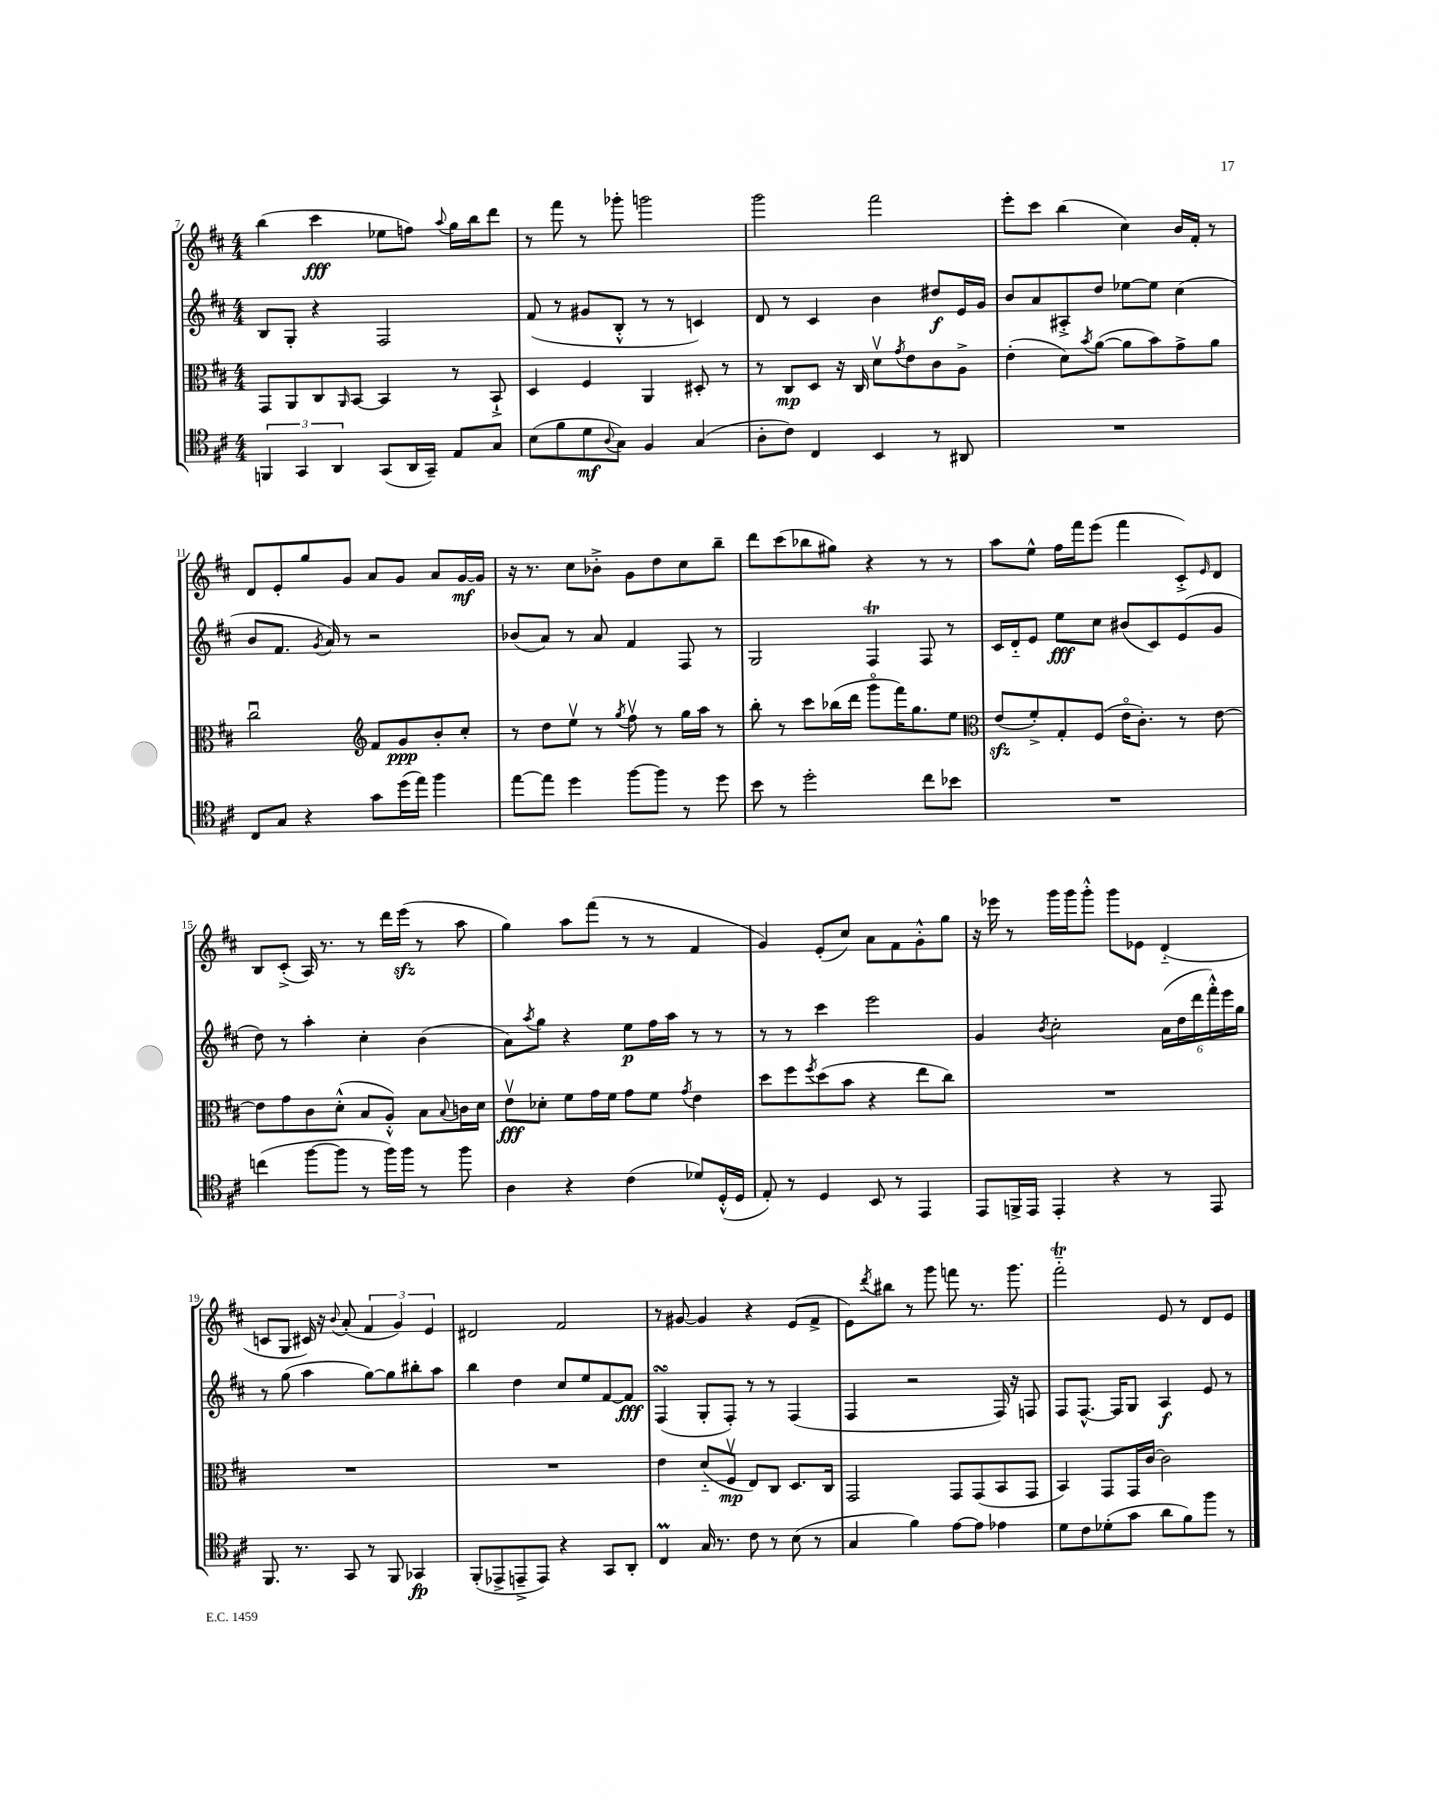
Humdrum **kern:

**kern	**kern	**kern	**kern
*staff4	*staff3	*staff2	*staff1
*clefC4	*clefC3	*clefG2	*clefG2
*k[f#c#]	*k[f#c#]	*k[f#c#]	*k[f#c#]
*M4/4	*M4/4	*M4/4	*M4/4
6FF	8GG	8B	(4bb
.	8AA	8G'	.
6GG	.	.	.
.	8C#	4r	4ccc#
6AA	.	.	.
.	16qqAA	.	.
.	[8BB	.	.
(8GG	4BB]	2F#	8ee-
16AA	.	.	8ff)
16GG~)	.	.	.
.	.	.	8qqaa
8E	8r	.	16gg
.	.	.	16bb
8G	8BB`^	.	8ddd
=	=	=	=
(8B	4D	(8f#	8r
8f#	.	8r	8fff#
8d	4F#	8g#	8r
8qqA	.	.	.
8G)	.	8B'^^	8ggg-'
4F#	4AA	8r	2ggg
.	.	8r	.
(4G	8D#'	4c)	.
.	8r	.	.
=	=	=	=
8A'	8r	8d	2ggg
8c#)	8C#	8r	.
4C#	8D	4c#	.
.	16r	.	.
.	16C#	.	.
4BB	8dv	4b	2fff#
.	8qg	.	.
.	8e	.	.
8r	8c#	8dd#	.
8AA#	8A^	16e	.
.	.	16g	.
=	=	=	=
1r	(4e'	8b	8eee'
.	.	8a	8ccc#
.	8d)	8A#'^	(4bb
.	8qb	.	.
.	([8a	8dd	.
.	8a]	[8ee-	4cc#)
.	8b)	8ee-]	.
.	8g^	(4cc#	16b
.	.	.	16f#'
.	8a	.	8r
=	=	=	=
8C#	2cc#u	8b	8d
8G	.	8.f#	8e'
4r	.	.	8gg
.	.	8qg	.
.	.	16a)	.
.	.	8r	8g
*	*clefG2	*	*
8g	8f#	2r	8a
(16dd	8g	.	8g
16ee)	.	.	.
4ff#	8b'	.	8a
.	8cc#'	.	[16g
.	.	.	16g]
=	=	=	=
[8ee	8r	(8b-	16r
.	.	.	8.r
8ee]	8dd	8a)	.
4dd	8eev	8r	8cc#
.	8r	8a	8b-'^
.	8qgg	.	.
[8ff#	8ff#v	4f#	8g
8ff#]	8r	.	8dd
8r	16gg	8F#	8cc#
.	16aa	.	.
8dd	8r	8r	8bb~
=	=	=	=
8b	8bb'	2G	8ddd
8r	8r	.	(8ccc#
2dd'	8ccc#	.	8bb-
.	(16bb-	.	8gg#)
.	16ddd	.	.
.	8gggo	4F#	4r
.	16fff#)	.	.
.	8.gg	.	.
8cc#	.	8F#	8r
8b-	8ee	8r	8r
=	=	=	=
*	*clefC3	*	*
1r	(8e	16c#	8aa
.	.	16d'~	.
.	8f#'^)	8e	8ee^^
.	8G'	8ee	16ff#
.	.	.	16fff#
.	(8F#	8cc#	(8eee
.	16eo	(8b#	4fff#
.	8.c#')	.	.
.	.	8c#)	.
.	8r	(8e	8c#'^)
.	.	.	16qqe
.	[8e	8g	8d
=	=	=	=
(4cc	8e]	8dd)	8B
.	8g	8r	(8c#'^
[8ff#	8c#	4aa'	16A)
.	.	.	8.r
8ff#]	(8d'^^	.	.
8r	8B	4cc#'	8r
16ff#)	8A'^^)	.	16ddd
16ff#	.	.	(16eee
8r	8B	(4b	8r
.	8qqB	.	.
8ff#	16c	.	8aa
.	16d	.	.
=	=	=	=
4A	8ev	8a)	4gg)
.	.	8qaa	.
.	8d-'	8gg	.
4r	8f#	4r	8aa
.	16g	.	(8fff#
.	16f#	.	.
(4c#	8g	8ee	8r
.	8f#	16ff#	8r
.	.	16aa	.
.	8qg	.	.
8d-)	4e	8r	4f#
(16D'^^	.	8r	.
16D	.	.	.
=	=	=	=
8E')	8dd	8r	4g)
8r	8ff#	8r	.
.	8qff#	.	.
4D	(8dd	4ccc#	(8e'
.	8b	.	8cc#)
8BB	4r	2eee	8a
8r	.	.	8f#
4EE	8ee	.	8g'^^
.	8cc#)	.	8gg
=	=	=	=
8EE	1r	4g	16r
.	.	.	16eee-
16FF^	.	.	8r
16EE	.	.	.
.	.	8qb	.
4EE'	.	2cc#'	16ggg
.	.	.	16ggg
.	.	.	8ggg'^^
4r	.	.	8ggg
.	.	.	8e-
8r	.	(24a	(4d'~
.	.	24dd	.
.	.	24ddd	.
8EE	.	24fff#'^^)	.
.	.	24eee	.
.	.	24gg	.
=	=	=	=
8.FF#	1r	8r	8c
.	.	(8gg	8G
8.r	.	.	.
.	.	4aa	16c#)
.	.	.	16r
.	.	.	8qqb
8GG	.	.	(8a'
8r	.	[8gg)	6f#
8FF#	.	8gg]	.
.	.	.	6g)
4GG-	.	8bb#'	.
.	.	.	6e
.	.	8aa	.
=	=	=	=
(8FF#'	1r	4bb	2d#
8EE-^	.	.	.
8EE~^	.	4dd	.
8EE)	.	.	.
4r	.	8cc#	2f#
.	.	8ee	.
8GG	.	[8f#	.
8AA'	.	8f#]	.
=	=	=	=
4C#	4e	(4F#	8r
.	.	.	[8g#
16G	(8d'~	8G'	4g#]
8.r	.	.	.
.	8F#v	8F#')	.
8c#	8E)	8r	4r
8r	8C#	8r	.
(8B	8.D	(4F#	(8e
8r	.	.	8f#^
.	16C#	.	.
=	=	=	=
4G	2GG	4F#	8e)
.	.	.	8qddd
.	.	.	8bb#
4f#)	.	2r	8r
.	.	.	8ggg
[8e	8GG	.	8fff
8e]	(8GG	.	8.r
4e-	8BB	16F#)	.
.	.	16r	8.ggg
.	8GG	8F	.
=	=	=	=
8d	4BB)	8F#	2fff#'~
8c#	.	[8.F#^^	.
(8d-'	8GG	.	.
.	.	16F#]	.
8g	16GG	8G	.
.	[16c#	.	.
8a	2c#]	4A	8e
8f#)	.	.	8r
8ff#	.	8e	8d
8r	.	8r	8e
==	==	==	==
*-	*-	*-	*-
